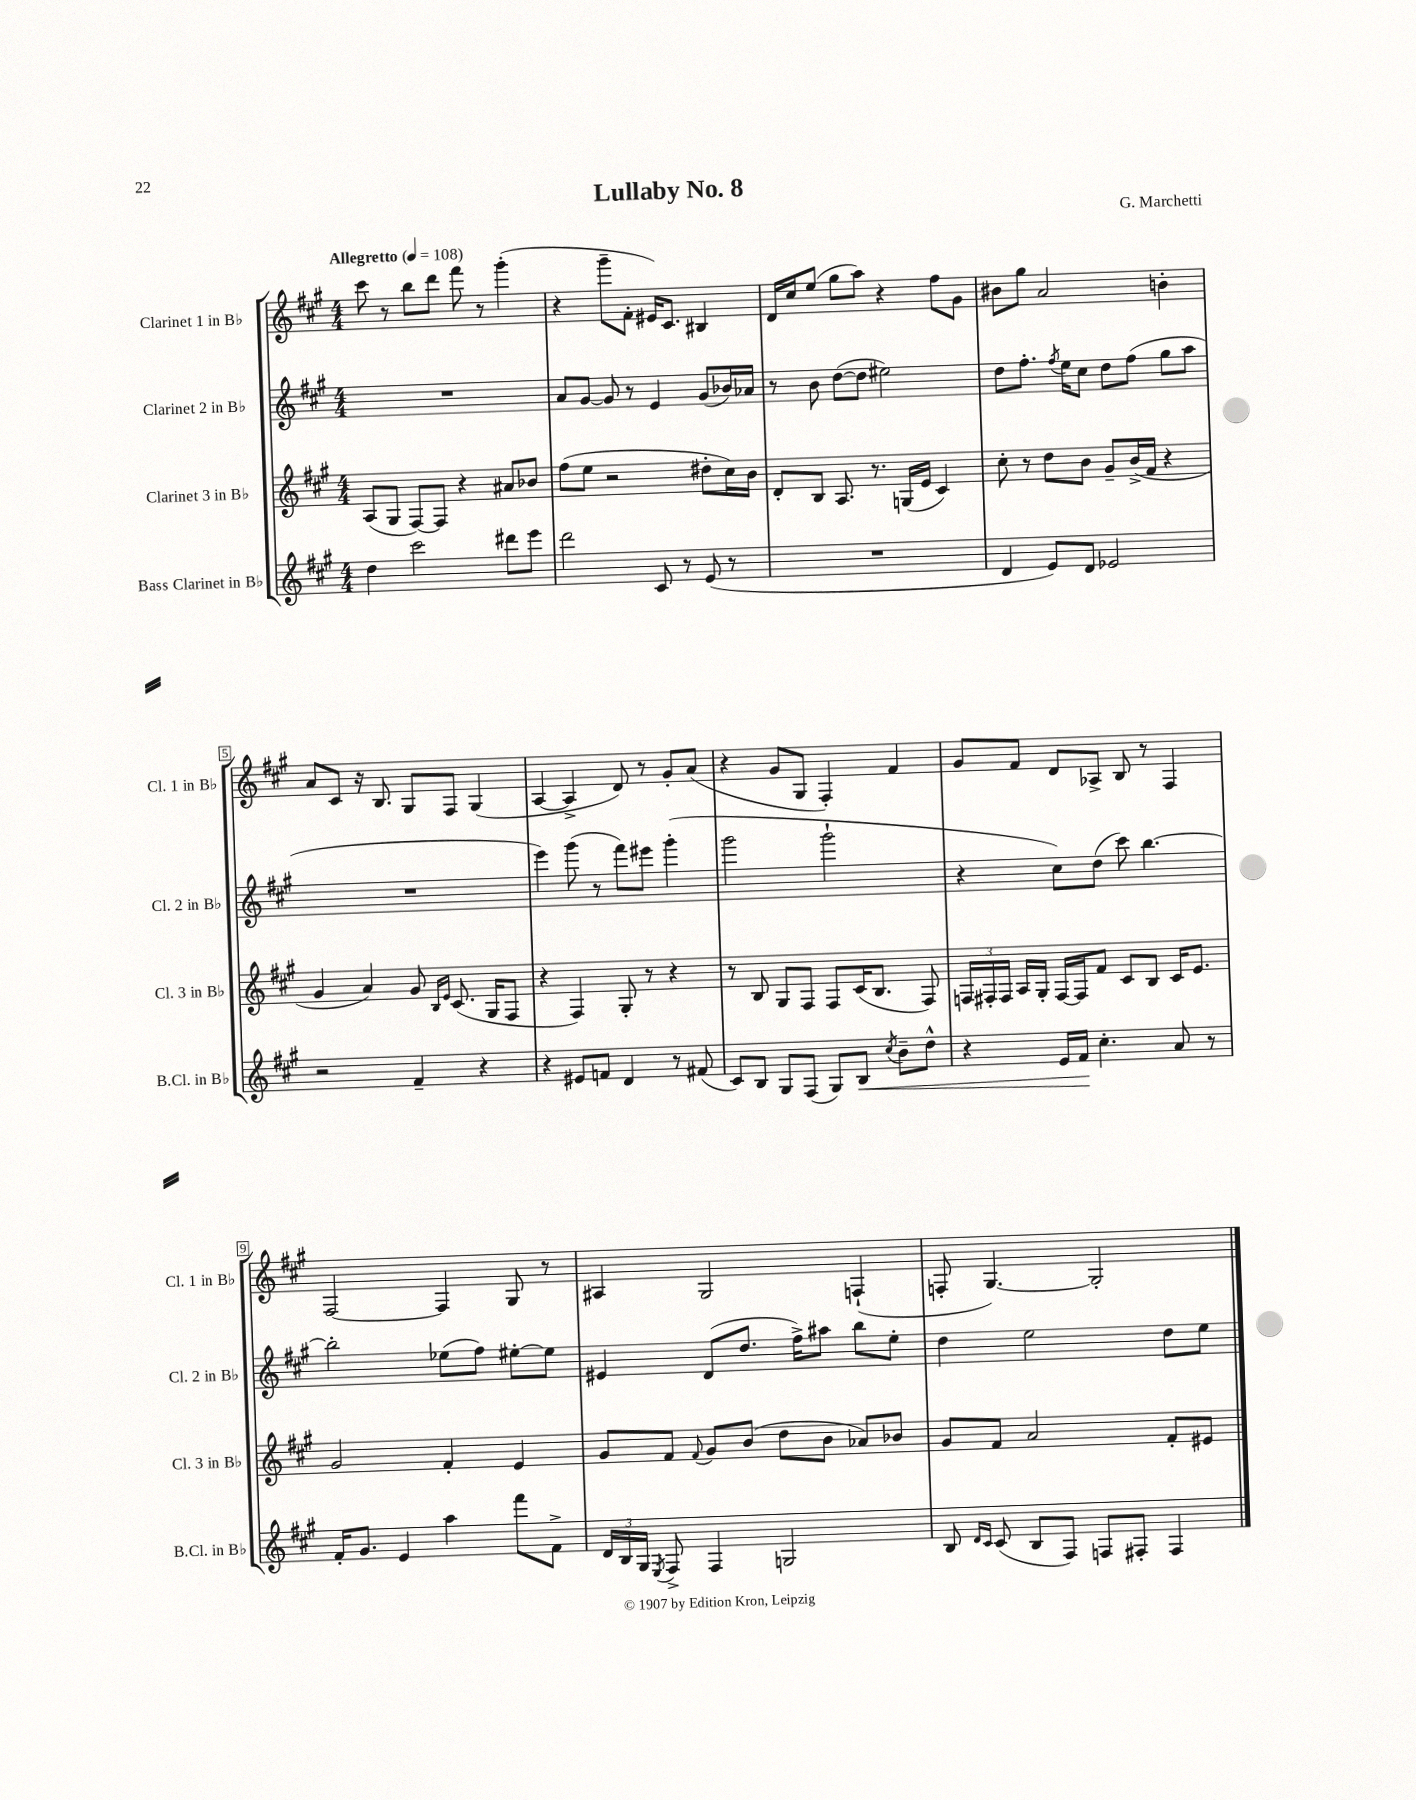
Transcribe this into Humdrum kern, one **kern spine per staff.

**kern	**kern	**kern	**kern
*staff4	*staff3	*staff2	*staff1
*clefG2	*clefG2	*clefG2	*clefG2
*k[f#c#g#]	*k[f#c#g#]	*k[f#c#g#]	*k[f#c#g#]
*M4/4	*M4/4	*M4/4	*M4/4
*MM108	*MM108	*MM108	*MM108
4dd	(8A	1r	8ccc#
.	8G#	.	8r
2ccc#	[8F#)	.	8bb
.	8F#]	.	8ddd
.	4r	.	8fff#
.	.	.	8r
8ddd#	8a#	.	(4ggg#'
8eee	8b-	.	.
=	=	=	=
2ddd	(8ff#	8a	4r
.	8ee	[8g#	.
.	2r	8g#]	8ggg#~
.	.	8r	8f#'
8c#	.	4e	16e#)
.	.	.	8.c#
8r	.	.	.
(8e	8dd#'	(8g#	4B#
8r	16cc#)	16b-)	.
.	16b	16a-	.
=	=	=	=
1r	8d'	8r	16d
.	.	.	16cc#
.	8B	8b	(8ee
.	8.A	([8dd	8gg#
.	.	8dd]	8aa)
.	8.r	.	.
.	.	2ee#)	4r
.	(16G	.	.
.	16e	.	.
.	4c#)	.	8ff#
.	.	.	8g#
=	=	=	=
4d	8cc#'	8dd	8b#
.	8r	8.ff#'	8gg#
8e)	8dd	.	2a
.	.	8qff#	.
.	.	16ee	.
8d	8b	8cc#	.
2e-	8g#~	8dd	.
.	(16b^	(8ff#	.
.	16f#	.	.
.	4r	8gg#	4b'
.	.	8aa	.
=	=	=	=
2r	4g#	1r	8a
.	.	.	8c#
.	4a)	.	16r
.	.	.	8.B
4f#~	8g#	.	8G#
.	16qqB	.	.
.	16qqe	.	.
.	(8.c#	.	8F#
4r	.	.	(4G#
.	16G#	.	.
.	8F#	.	.
=	=	=	=
4r	4r	4eee)	[4A
8e#	4F#)	(8ggg#	4A^]
8f	.	8r	.
4d	8G#'	8fff#)	8d)
.	8r	8eee#	8r
8r	4r	(4ggg#'	8g#'
(8f#	.	.	(8a
=	=	=	=
8c#)	8r	2ggg#	4r
8B	8B	.	.
8G#	8G#	.	8g#
(8F#	8F#	.	8G#
8G#)	8F#	2ggg#`	4F#')
8B	(16c#	.	.
.	8.B	.	.
8qcc#	.	.	.
8b~	.	.	4f#
8dd^^	8F#)	.	.
=	=	=	=
4r	24F	4r	8g#
.	24F#'	.	.
.	24F#	.	.
.	16A	.	8f#
.	16G#'	.	.
16e	[16F#	8cc#)	8d
16f#	16F#]	.	.
4.cc#'	8f#	(8dd	8A-^
.	8c#	8ccc#)	8B
.	8B	[4.bb	8r
8a	16c#	.	4F#
.	8.e	.	.
8r	.	.	.
=	=	=	=
16f#'	2g#	2bb']	[2F#
8.g#	.	.	.
4e	.	.	.
4aa	4f#'	(8ee-	4F#]
.	.	8ff#)	.
8fff#	4e	[8ee#'	8G#
8f#^	.	8ee#]	8r
=	=	=	=
24d	8g#	4e#	4A#
24B	.	.	.
24G#	.	.	.
8qE	.	.	.
8F#^	8f#	.	.
.	8qqf#	.	.
4F#	8g#	(8d	2G#
.	(8b	8.dd	.
2G	8dd	.	.
.	.	16ff#^)	.
.	8b	8aa#	.
.	8a-)	8bb	(4F`
.	8b-	8ee'	.
=	=	=	=
8B	8g#	4dd	8F'
16qqd	.	.	.
16qqc#	.	.	.
(8c#	8f#	.	[4.G#)
8B	2a	2ee	.
8F#)	.	.	.
8F	.	.	2G#']
8F#'	.	.	.
4F#	8f#'	8dd	.
.	8e#	8ee	.
==	==	==	==
*-	*-	*-	*-
